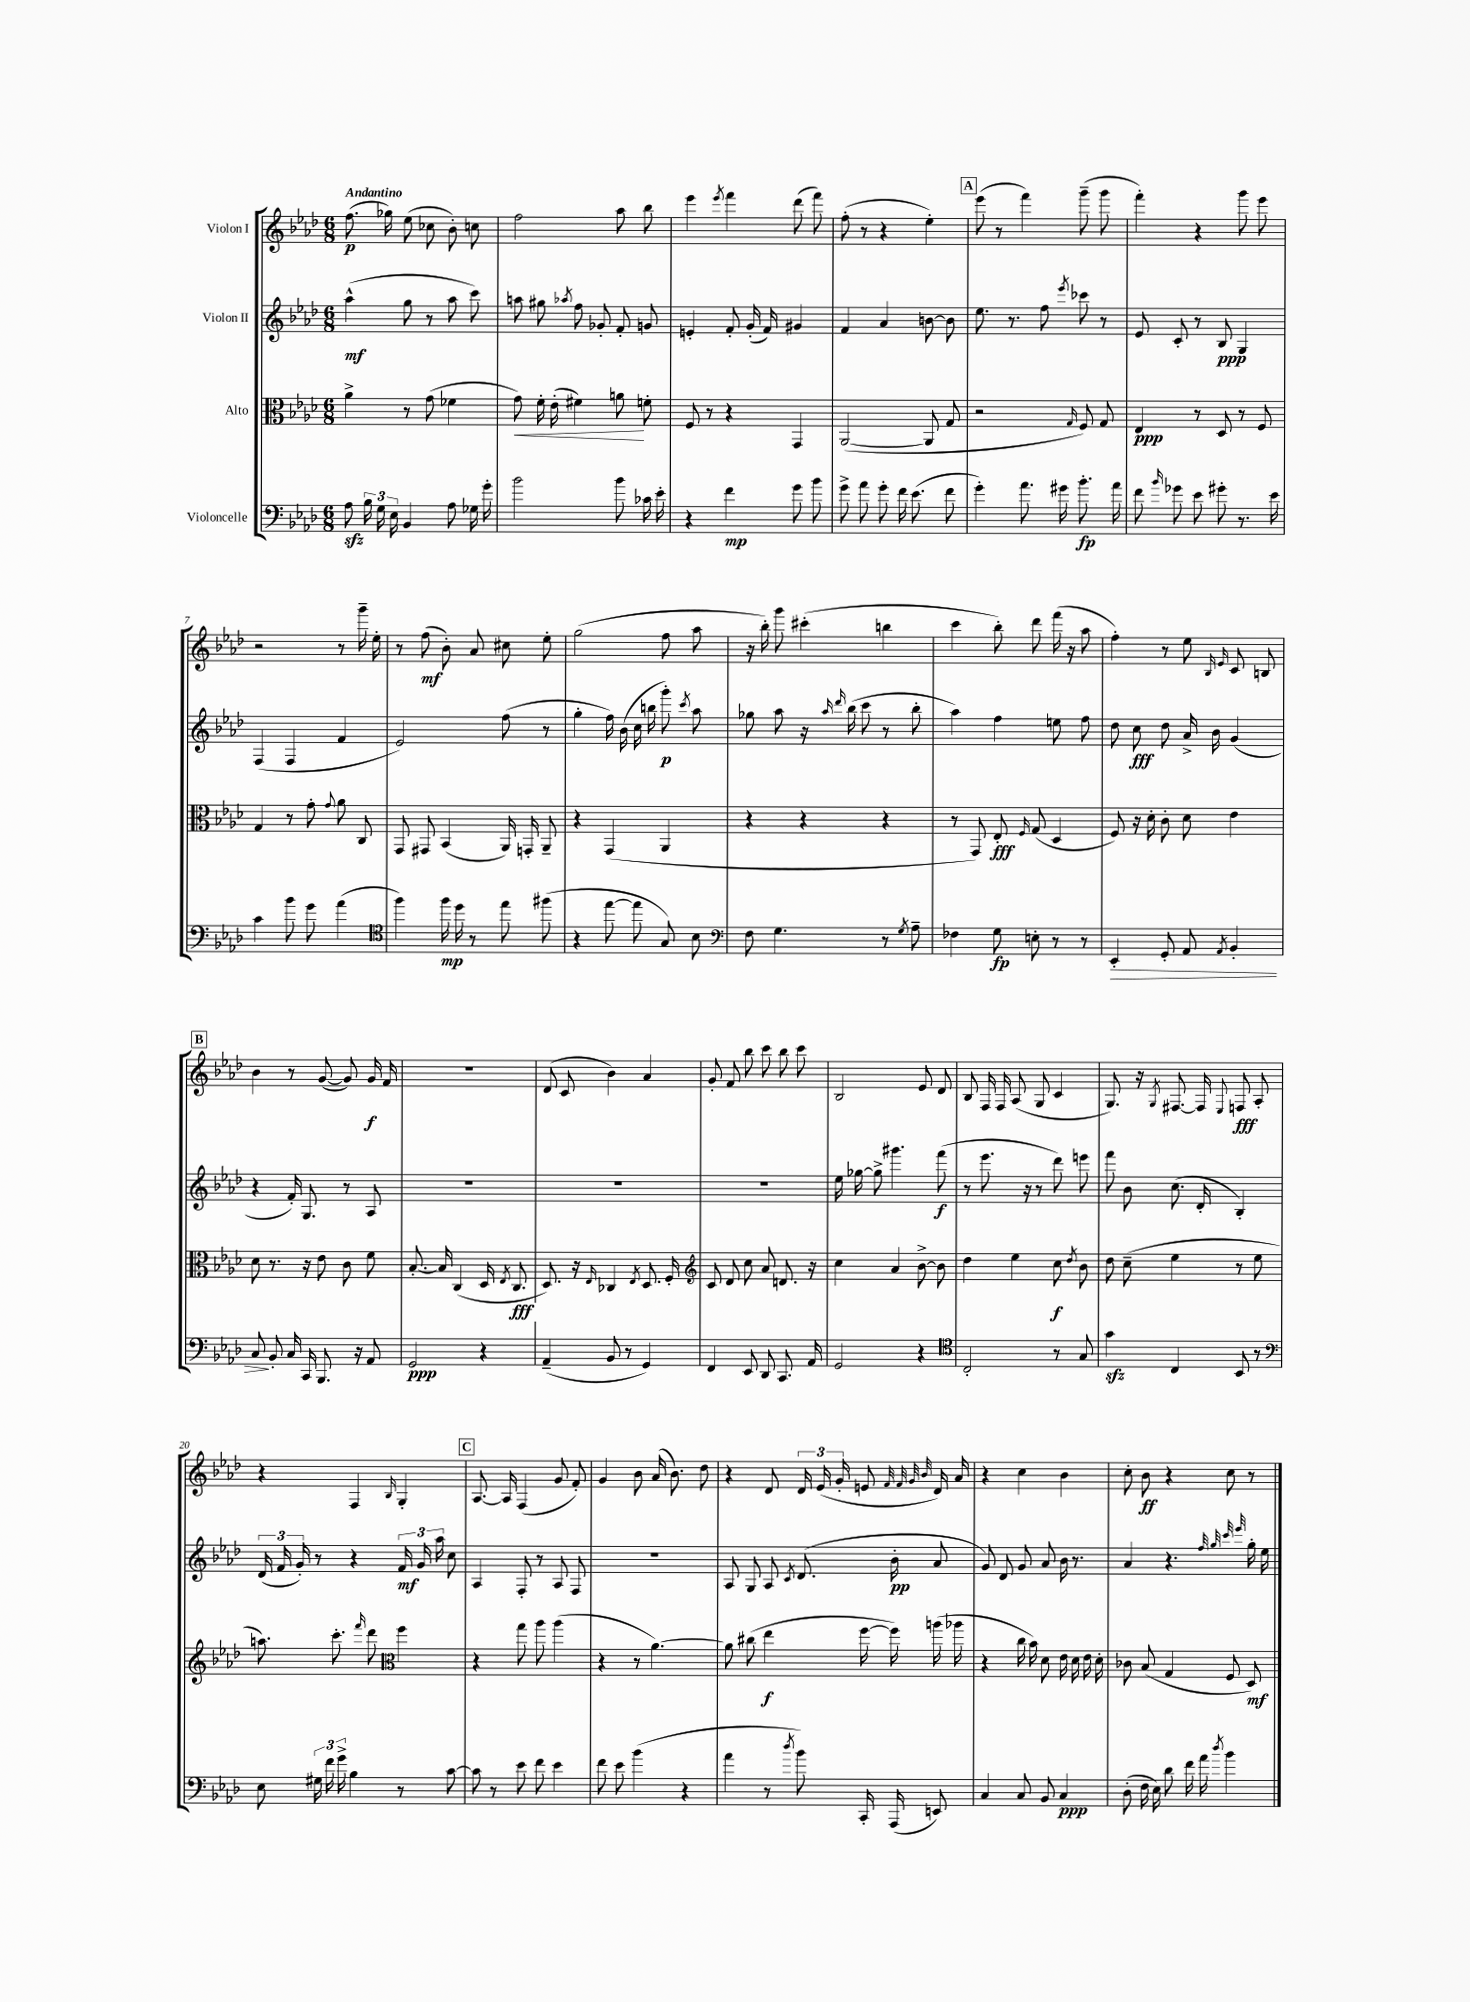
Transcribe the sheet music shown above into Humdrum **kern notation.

**kern	**dynam	**kern	**dynam	**kern	**dynam	**kern	**dynam
*part4	*part4	*part3	*part3	*part2	*part2	*part1	*part1
*staff4	*staff4	*staff3	*staff3	*staff2	*staff2	*staff1	*staff1
*I"Violoncelle	*	*I"Alto	*	*I"Violon II	*	*I"Violon I	*
*clefF4	*	*clefC3	*	*clefG2	*	*clefG2	*
*k[b-e-a-d-]	*	*k[b-e-a-d-]	*	*k[b-e-a-d-]	*	*k[b-e-a-d-]	*
*M6/8	*	*M6/8	*	*M6/8	*	*M6/8	*
=1	=1	=1	=1	=1	=1	=1	=1
!	!	!	!	!	!	!LO:TX:a:B:t=Andantino	!
8A-zz\	.	4a-^\	.	(4aa-^^\	mf	(8.ff\	p
24B-\	.	.	.	.	.	.	.
24G\	.	.	.	.	.	.	.
.	.	.	.	.	.	16gg-X\)	.
24E-\	.	.	.	.	.	.	.
4BB-/	.	8r	.	8gg\	.	(8ee-\	.
.	.	(8g\	.	8r	.	8cc-X\	.
8A-\	.	4f-X\	.	8aa-\	.	8b-'\)	.
16G-X\	.	.	.	8ccc\)	.	8ccn\	.
16g'\	.	.	.	.	.	.	.
=2	=2	=2	=2	=2	=2	=2	=2
!	!	!	!LO:HP:b	!	!	!	!
2b-\	.	8g\)	<	8aan\	.	2ff\	.
.	.	16f'\	.	8gg#X\	.	.	.
.	.	(16e-'\	.	.	.	.	.
.	.	.	.	8qaa-X/	.	.	.
.	.	4f#X\)	.	8ff\	.	.	.
.	.	.	.	8g-X'/	.	.	.
8b-\	.	8an\	.	8f'/	.	8aa-\	.
16c-X\	.	8fn'\	[	8gn/	.	8bb-\	.
16e-'\	.	.	.	.	.	.	.
=3	=3	=3	=3	=3	=3	=3	=3
4r	.	8F/	.	4en'/	.	4eee-\	.
.	.	8r	.	.	.	.	.
.	.	.	.	.	.	8qeee-/	.
4f\	mp	4r	.	8f'/	.	4fff\	.
.	.	.	.	(16g'/	.	.	.
.	.	.	.	16f/)	.	.	.
8g\	.	4GG/	.	4g#X/	.	(8ddd-\	.
8b-\	.	.	.	.	.	8fff\)	.
=4	=4	=4	=4	=4	=4	=4	=4
8g^\	.	([2AA-/	.	4f/	.	(8ff'\	.
8a-\	.	.	.	.	.	8r	.
8g'\	.	.	.	4a-/	.	4r	.
16f\	.	.	.	.	.	.	.
(8.e-\	.	.	.	.	.	.	.
.	.	8AA-/]	.	[8bn\	.	4ee-'\)	.
8f\	.	8G/	.	8b\]	.	.	.
!!LO:REH:place=s1:t=A
=5	=5	=5	=5	=5	=5	=5	=5
4g'\)	.	2r	.	8.ee-\	.	(8eee-\	.
.	.	.	.	.	.	8r	.
.	.	.	.	8.r	.	.	.
8.a-\	.	.	.	.	.	4fff\)	.
.	.	.	.	8ff\	.	.	.
16g#X\	.	.	.	.	.	.	.
.	.	16qqG/	.	8qeee-/	.	.	.
8.b-'\	fp	8F/)	.	8ccc-X\	.	(8ggg~\	.
.	.	8G/	.	8r	.	8ggg\	.
16a-\	.	.	.	.	.	.	.
=6	=6	=6	=6	=6	=6	=6	=6
8f\	.	4E-/	ppp	8e-/	.	4fff'\)	.
16qqb-/	.	.	.	.	.	.	.
8g-X\	.	.	.	8c'/	.	.	.
8e-\	.	8r	.	8r	.	4r	.
8g#X'\	.	8D-/	.	8B-/	ppp	.	.
8.r	.	8r	.	4G/	.	8ggg\	.
.	.	8F/	.	.	.	8eee-\	.
16e-\	.	.	.	.	.	.	.
!!LO:LB:g=z
=7	=7	=7	=7	=7	=7	=7	=7
4c\	.	4G/	.	(4F/	.	2r	.
8b-\	.	8r	.	4F/	.	.	.
8g\	.	8g'\	.	.	.	.	.
.	.	8qqg/	.	.	.	.	.
(4a-\	.	8a-\	.	4f/	.	8r	.
.	.	8C/	.	.	.	16ggg~\	.
.	.	.	.	.	.	16ee-'\	.
=8	=8	=8	=8	=8	=8	=8	=8
*clefC4	*	*	*	*	*	*	*
4ff\)	.	8GG/	.	2e-/)	.	8r	.
.	.	8GG#X/	.	.	.	(8ff\	mf
16ff\	mp	(4BB-/	.	.	.	8b-'\)	.
16dd-\	.	.	.	.	.	.	.
8r	.	.	.	.	.	8a-/	.
8ee-\	.	16AA-/)	.	(8ff\	.	8cc#X\	.
.	.	16GGn'/	.	.	.	.	.
(8ff#X\	.	8AA-~/	.	8r	.	8ee-'\	.
=9	=9	=9	=9	=9	=9	=9	=9
4r	.	4r	.	4gg'\	.	(2gg\	.
[8ee-\	.	(4GG/	.	16ff\)	.	.	.
.	.	.	.	(16b-\	.	.	.
8ee-\]	.	.	.	16cc\	.	.	.
.	.	.	.	16bbn\	.	.	.
8G/)	.	4AA-/	.	8ggg'\)	p	8ff\	.
.	.	.	.	8qccc/	.	.	.
8B-\	.	.	.	8aa-\	.	8aa-\	.
=10	=10	=10	=10	=10	=10	=10	=10
*clefF4	*	*	*	*	*	*	*
8F\	.	4r	.	8gg-X\	.	16r	.
.	.	.	.	.	.	16bb-'\)	.
4.G\	.	.	.	8aa-\	.	8ggg\	.
.	.	4r	.	16r	.	(4ccc#X'\	.
.	.	.	.	16qqaa-/	.	.	.
.	.	.	.	16qqddd-/	.	.	.
.	.	.	.	(16bb-\	.	.	.
.	.	.	.	8ccc\	.	.	.
8r	.	4r	.	8r	.	4bbn\	.
8qG/	.	.	.	.	.	.	.
8A-~\	.	.	.	8bb-'\	.	.	.
=11	=11	=11	=11	=11	=11	=11	=11
4F-X\	.	8r	.	4aa-\)	.	4ccc\	.
.	.	8GG/)	.	.	.	.	.
8G\	fp	8E-'/	fff	4ff\	.	8bb-'\)	.
.	.	16qqF/	.	.	.	.	.
8En'\	.	(8G/	.	.	.	8ddd-\	.
8r	.	4D-/	.	8een\	.	(16fff\	.
.	.	.	.	.	.	16r	.
8r	.	.	.	8ff\	.	8aa-\	.
=12	=12	=12	=12	=12	=12	=12	=12
!	!LO:HP:b	!	!	!	!	!	!
4EE-'/	>	8F/)	.	8dd-\	.	4ff'\)	.
.	.	16r	.	8cc\	fff	.	.
.	.	16d-'\	.	.	.	.	.
8GG'/	.	8c'\	.	8dd-\	.	8r	.
8AA-/	.	8d-\	.	16a-^/	.	8ee-\	.
.	.	.	.	16b-\	.	.	.
.	.	.	.	.	.	16qqB-/	.
8qAA-/	.	.	.	.	.	16qqe-/	.
4BB-'/	.	4e-\	.	(4g/	.	8c/	.
.	.	.	.	.	.	8Bn/	.
!!LO:LB:g=z
!!LO:REH:place=s1:t=B
=13	=13	=13	=13	=13	=13	=13	=13
8C/	.	8d-\	.	4r	.	4b-\	.
8BB-'/	]	8.r	.	.	.	.	.
16C/	.	.	.	16f'/)	.	8r	.
16CC/	.	16r	.	8.G/	.	.	.
8.BBB-/	.	8e-\	.	.	.	([8g/	.
.	.	8c\	.	8r	.	8g/])	.
16r	.	.	.	.	.	.	.
8AA-/	.	8f\	.	8A-/	.	16g/	f
.	.	.	.	.	.	16f/	.
=14	=14	=14	=14	=14	=14	=14	=14
2GG/	ppp	[8.B-'/	.	2.r	.	2.r	.
.	.	16B-/]	.	.	.	.	.
.	.	(4C/	.	.	.	.	.
4r	.	16D-/	.	.	.	.	.
.	.	8qE-/	.	.	.	.	.
.	.	8.C/	fff	.	.	.	.
=15	=15	=15	=15	=15	=15	=15	=15
(4AA-~/	.	8.D-/)	.	2.r	.	(8d-/	.
.	.	.	.	.	.	8c/	.
.	.	16r	.	.	.	.	.
.	.	16qqE-/	.	.	.	.	.
8BB-/	.	4C-X/	.	.	.	4b-\)	.
8r	.	.	.	.	.	.	.
.	.	8qE-/	.	.	.	.	.
4GG/)	.	8.D-/	.	.	.	4a-/	.
.	.	16F'/	.	.	.	.	.
=16	=16	=16	=16	=16	=16	=16	=16
*	*	*clefG2	*	*	*	*	*
4FF/	.	8c/	.	2.r	.	8g'/	.
.	.	8d-/	.	.	.	8f/	.
8EE-/	.	8cc\	.	.	.	8bb-\	.
8DD-/	.	8a-/	.	.	.	8ccc\	.
8.CC/	.	8.dn/	.	.	.	8bb-\	.
.	.	.	.	.	.	8ccc\	.
16AA-/	.	16r	.	.	.	.	.
=17	=17	=17	=17	=17	=17	=17	=17
2GG/	.	4cc\	.	16ee-\	.	2B-/	.
.	.	.	.	[16gg-X\	.	.	.
.	.	.	.	8gg-^\]	.	.	.
.	.	4a-/	.	4.ggg#X\	.	.	.
4r	.	[8b-^\	.	.	.	8e-/	.
.	.	8b-\]	.	(8fff\	f	8d-/	.
=18	=18	=18	=18	=18	=18	=18	=18
*clefC4	*	*	*	*	*	*	*
2C'/	.	4dd-\	.	8r	.	8B-/	.
.	.	.	.	8.eee-\	.	16F/	.
.	.	.	.	.	.	16F/	.
.	.	4ee-\	.	.	.	(8A-/	.
.	.	.	.	16r	.	.	.
.	.	.	.	8r	.	8G/	.
8r	.	8cc\	f	8ddd-\)	.	4c/	.
.	.	8qdd-/	.	.	.	.	.
8G/	.	8b-\	.	8eeen\	.	.	.
=19	=19	=19	=19	=19	=19	=19	=19
4gzz\	.	8dd-\	.	8fff\	.	8.G/)	.
.	.	(8cc~\	.	8b-\	.	.	.
.	.	.	.	.	.	16r	.
.	.	.	.	.	.	8qG/	.
4C/	.	4ee-\	.	(8.cc\	.	[8.F#X/	.
.	.	.	.	16d-'/	.	16F#/]	.
.	.	.	.	.	.	8qqE-/	.
8BB-/	.	8r	.	4B-'/)	.	8Fn/	fff
8r	.	8ee-\	.	.	.	8A-'/	.
!!LO:LB:g=z
=20	=20	=20	=20	=20	=20	=20	=20
*clefF4	*	*	*	*	*	*	*
8E-\	.	8.aan\)	.	(24d-/	.	4r	.
.	.	.	.	24f/	.	.	.
.	.	.	.	24g'/)	.	.	.
24G#X\	.	.	.	8r	.	.	.
24f\	.	.	.	.	.	.	.
.	.	8.ccc'\	.	.	.	.	.
24g^\	.	.	.	.	.	.	.
4B-\	.	.	.	4r	.	4F/	.
.	.	16qqfff/	.	.	.	.	.
.	.	8ddd-\	.	.	.	.	.
*	*	*clefC3	*	*	*	*	*
.	.	.	.	.	.	16qqB-/	.
8r	.	4ff\	.	24f/	mf	4G'/	.
.	.	.	.	24g/	.	.	.
.	.	.	.	24aa-\	.	.	.
[8c\	.	.	.	8cc\	.	.	.
!!LO:REH:place=s1:t=C
=21	=21	=21	=21	=21	=21	=21	=21
8c\]	.	4r	.	4A-/	.	[8.A-/	.
8r	.	.	.	.	.	.	.
.	.	.	.	.	.	16A-/]	.
8e-\	.	8gg\	.	8F'/	.	(4F/	.
8f\	.	8aa-\	.	8r	.	.	.
4e-\	.	(4aa-\	.	8A-/	.	8g/	.
.	.	.	.	8F/	.	8f'/)	.
=22	=22	=22	=22	=22	=22	=22	=22
8f\	.	4r	.	2.r	.	4g/	.
8e-\	.	.	.	.	.	.	.
(4b-\	.	8r	.	.	.	8b-\	.
.	.	[4.a-\)	.	.	.	(16a-/	.
.	.	.	.	.	.	8.b-\)	.
4r	.	.	.	.	.	.	.
.	.	.	.	.	.	8dd-\	.
=23	=23	=23	=23	=23	=23	=23	=23
4a-\	.	8a-\]	.	8A-/	.	4r	.
.	.	(8cc#X\	.	8G/	.	.	.
8r	.	4ee-\	f	8A-/	.	8d-/	.
8qdd-/	.	.	.	8qc/	.	.	.
8b-\)	.	.	.	(8.d-/	.	24d-/	.
.	.	.	.	.	.	(24e-/	.
.	.	.	.	.	.	24g'/	.
16CC'/	.	[16ff\	.	.	.	8en/	.
(16AAA-/	.	16ff\])	.	16b-'\	pp	.	.
.	.	.	.	.	.	32qqf/	.
.	.	.	.	.	.	32qqf/	.
.	.	.	.	.	.	32qqg/	.
.	.	.	.	.	.	32qqb-/	.
8EEn/)	.	(16aan\	.	8a-/	.	16d-/)	.
.	.	16aa-X\	.	.	.	16a-/	.
=24	=24	=24	=24	=24	=24	=24	=24
4C/	.	4r	.	8g/)	.	4r	.
.	.	.	.	8d-/	.	.	.
8C/	.	16cc\	.	8g/	.	4cc\	.
.	.	16b-\)	.	.	.	.	.
8BB-/	.	8d-\	.	8a-/	.	.	.
4C/	ppp	16e-\	.	16b-\	.	4b-\	.
.	.	16d-\	.	8.r	.	.	.
.	.	16e-\	.	.	.	.	.
.	.	16d-'\	.	.	.	.	.
=25	=25	=25	=25	=25	=25	=25	=25
(8D-'\	.	8c-X\	.	4a-/	.	8cc'\	.
16F\	.	(8B-/	.	.	.	8b-\	ff
16E-\)	.	.	.	.	.	.	.
8d-\	.	4G/	.	4.r	.	4r	.
16f\	.	.	.	.	.	.	.
16a-\	.	.	.	.	.	.	.
8qdd-/	.	.	.	.	.	.	.
4b-\	.	8F/	.	.	.	8cc\	.
.	.	.	.	32qqff/	.	.	.
.	.	.	.	32qqgg/	.	.	.
.	.	.	.	32qqccc/	.	.	.
.	.	.	.	32qqeee-/	.	.	.
.	.	8D-/)	mf	16gg'\	.	8r	.
.	.	.	.	16ee-\	.	.	.
==	==	==	==	==	==	==	==
*-	*-	*-	*-	*-	*-	*-	*-
